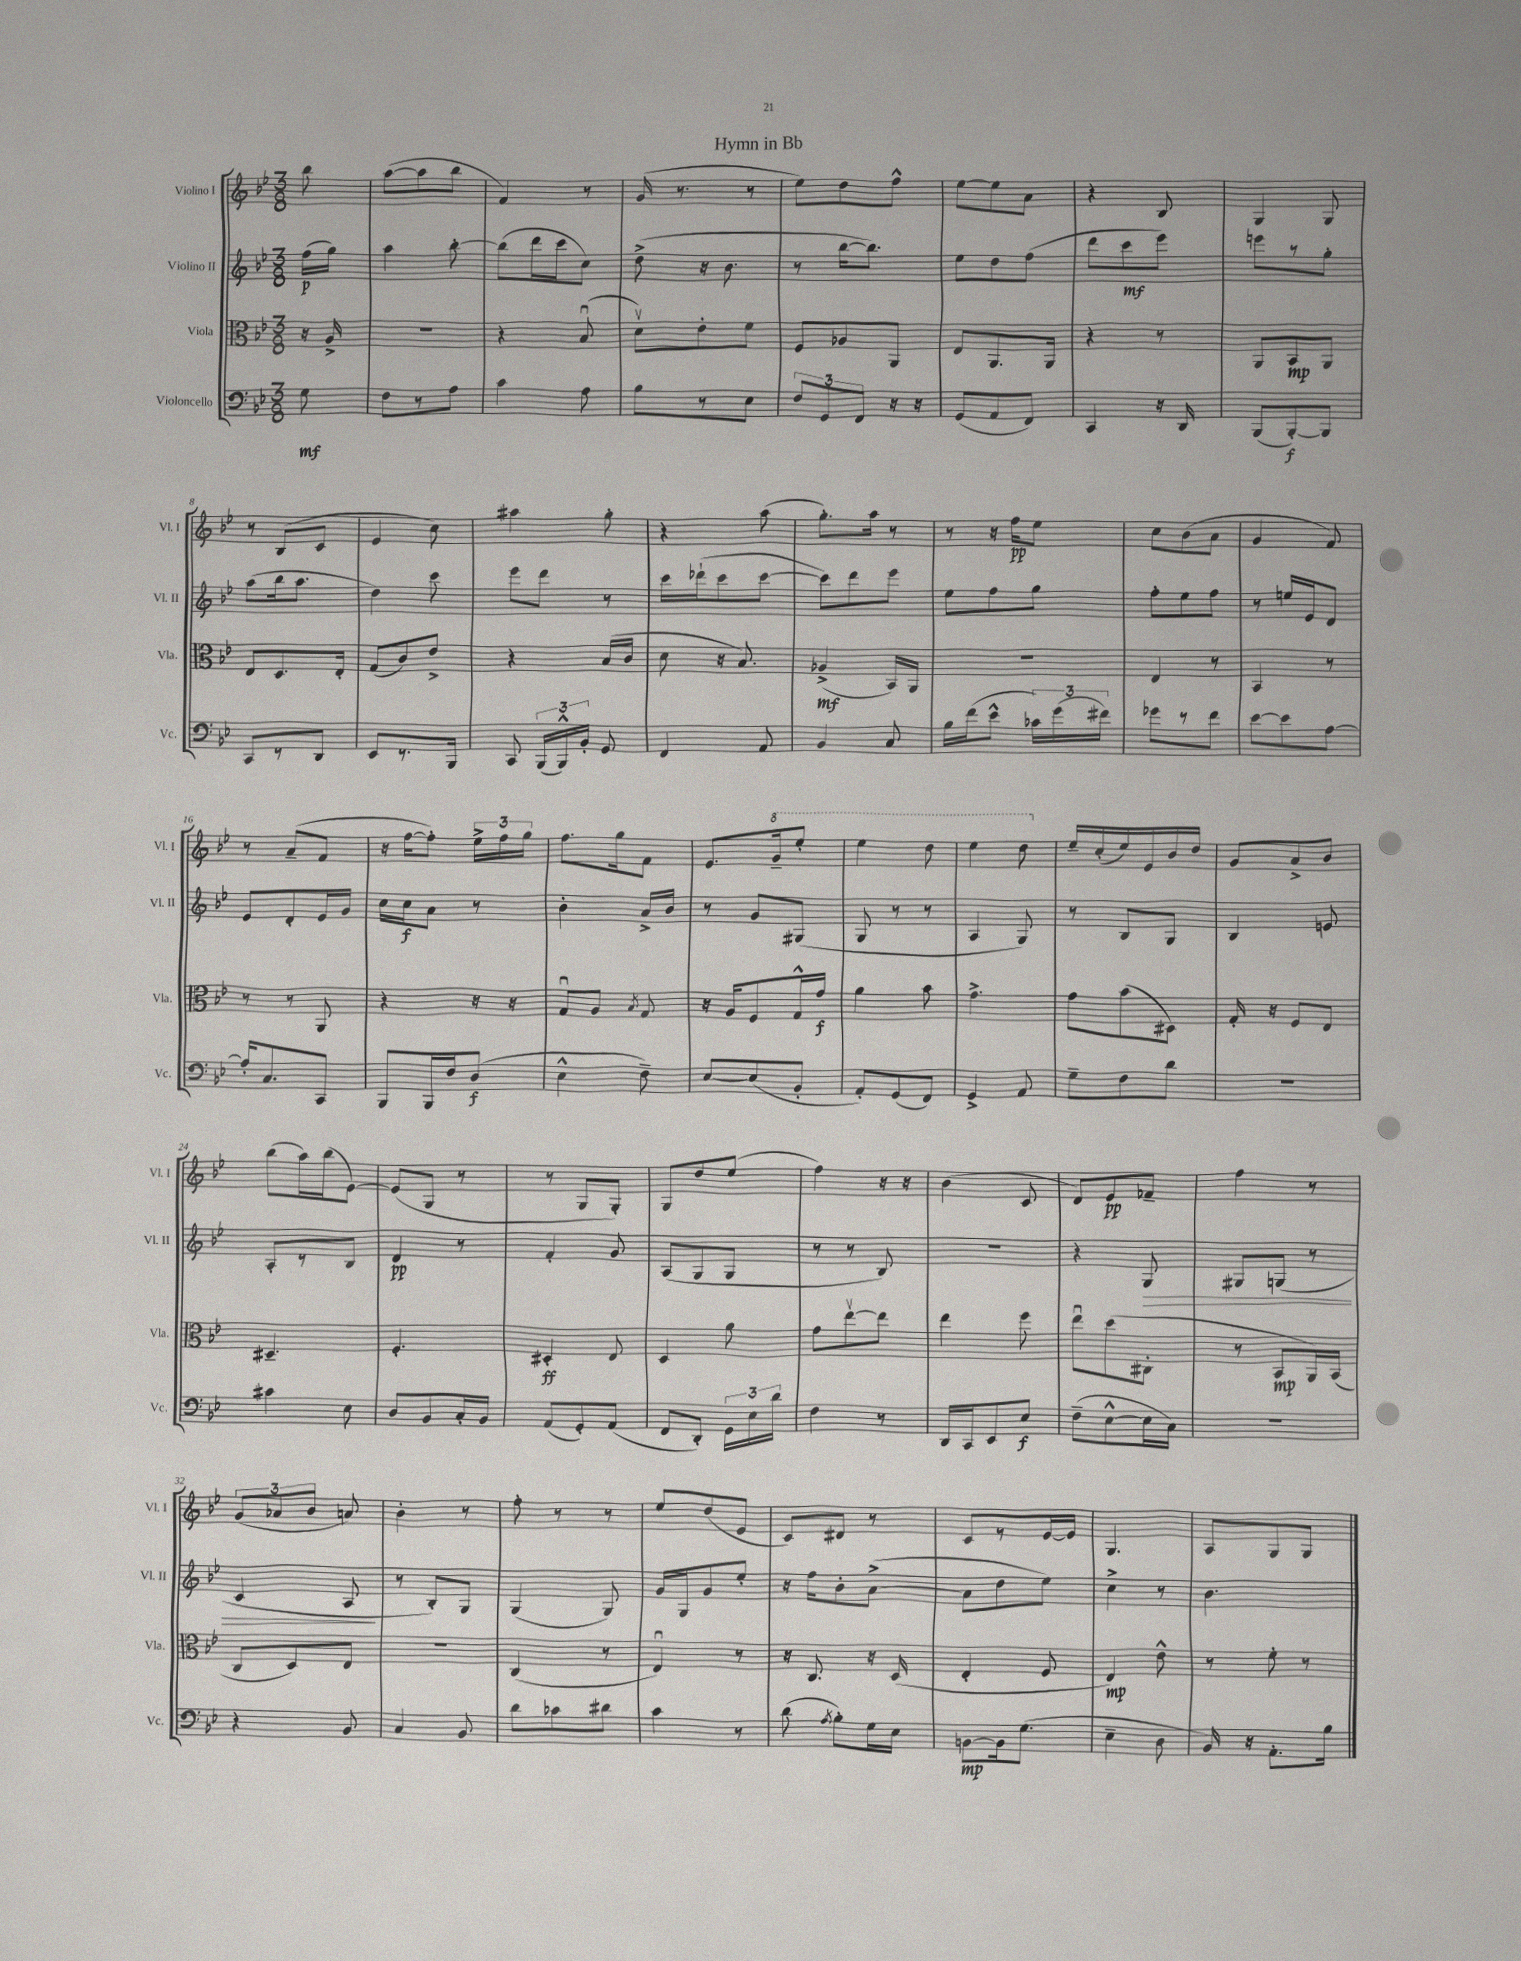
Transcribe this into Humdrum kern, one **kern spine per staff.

**kern	**kern	**kern	**kern
*staff4	*staff3	*staff2	*staff1
*clefF4	*clefC3	*clefG2	*clefG2
*k[b-e-]	*k[b-e-]	*k[b-e-]	*k[b-e-]
*M3/8	*M3/8	*M3/8	*M3/8
8G\	16r	(16ff\LL	8bb-\
.	16A^/	16gg\JJ)	.
=	=	=	=
8F\L	4.r	4aa\	([8aa\L
8r	.	.	8aa\]
8A\J	.	[8bb-'\	8bb-\J
=	=	=	=
4c\	4r	(8bb-\]L	4f/)
.	.	16ddd\L	.
.	.	16ccc\J	.
8A\	(8B-u/	8cc\J)	8r
=	=	=	=
8B-\L	8dv\L)	(8dd^\	(16g/
.	.	.	8.r
8r	8e-'\	16r	.
.	.	8.b-\	.
8E-\J	8f\J	.	8r
=	=	=	=
12F/L	8F/L	8r	8ee-\L)
12GG/	.	.	.
.	8A-/	[16bb-\LK	8dd\
12FF/J	.	.	.
.	.	8.bb-\]J)	.
16r	8AA/J	.	8ff^^\J
16r	.	.	.
=	=	=	=
(8GG/L	8E-/L	8ee-\L	[8ee-\L
8AA/	8.AA/	8dd\	8ee-\]
8FF/J)	.	(8ff\J	8a\J
.	16AA/Jk	.	.
=	=	=	=
4CC/	4r	8ddd\L	4r
.	.	8ccc\	.
16r	8r	8eee-\J)	8B-/
16DD/	.	.	.
=	=	=	=
(8BBB-/L	8AA/L	8eee\L	4G/
[8BBB-'/)	8BB-/	8r	.
8BBB-/]J	8AA/J	8gg'\J	8G/
=	=	=	=
8CC/L	8E-/L	(8aa\L	8r
8r	8.D/	16bb-\k	(8B-/L
.	.	8.aa\J	.
8DD/J	.	.	8c/J
.	16E-'/Jk	.	.
=	=	=	=
8EE-/L	(8G/L	4dd\)	4e-/
8.r	8c/)	.	.
.	8e-^/J	8ccc\	8cc\)
16BBB-/Jk	.	.	.
=	=	=	=
8CC/	4r	8eee-\L	4aa#\
(24BBB-/LL	.	8ddd\J	.
24BBB-^^/)	.	.	.
24BB-'/JJ	.	.	.
8GG/	(16B-/LL	8r	8gg'\
.	16c/JJ	.	.
=	=	=	=
4FF/	8d\	16ccc\LL	4r
.	.	(16ddd-`\J	.
.	16r	8ccc\	.
.	8.B-/)	.	.
8AA/	.	[8ccc\J	(8aa\
=	=	=	=
4BB-/	(4A-^/	8ccc\]L)	8.gg'\L)
.	.	8ddd\	.
.	.	.	16aa\Jk
8C/	16BB-/LL)	8eee-\J	8r
.	16AA/JJ	.	.
=	=	=	=
16B-\LL	4.r	8ee-\L	8r
(16f\J	.	.	.
8e-^^\J	.	8ff\	16r
.	.	.	16ff\LK
24c-\LL)	.	8gg\J	8ee-\J
(24g\	.	.	.
24f#\JJ)	.	.	.
=	=	=	=
8g-\L	4E-/	8ff'\L	8cc\L
8r	.	8ee-\	(8b-\
8f\J	8r	8ff\J	8a\J
=	=	=	=
[8e-\L	4BB-/	8r	4g/
8e-\]	.	16ee/LL	.
.	.	16e-/J	.
[8A\J	8r	8d/J	8f/)
=	=	=	=
16A'/]LK	8r	8e-/L	8r
8.C/	.	.	.
.	8r	8d'/	(8a~/L
8CC/J	8AA/	16e-/L	8f/J
.	.	16g/JJ	.
=	=	=	=
8BBB-/L	4r	16cc\LL	16r
.	.	16cc\J	[16ff\LK
16BBB-/L	.	8a\J	8ff'\]J)
16F/J	.	.	.
(8D/J	16r	8r	24ee-^\LL
.	.	.	24ff\
.	16r	.	.
.	.	.	24gg\JJ
=	=	=	=
4E-^^\	8Gu/L	4b-'\	8.ff\L
.	8A/J	.	.
.	.	.	16gg\k
.	8qB-/	.	.
8F~\)	8G/	16a^/LL	8f\J
.	.	16b-/JJ	.
=	=	=	=
[8E-/L	16r	8r	8.e-/L
.	16A/LK	.	.
(8E-/]	8F/	8g/L	.
.	.	.	16gg~/k
8BB-'/J	16G^^/L	(8G#/J	8eee-'/J
.	16g/JJ	.	.
=	=	=	=
8AA'/L)	4a\	8G/	4eee-\
(8GG/	.	8r	.
8FF/J)	8b-\	8r	8ddd\
=	=	=	=
4GG^/	4.g^\	4A/	4eee-\
8AA/	.	8G/)	8ddd\
=	=	=	=
8G~\L	8g\L	8r	16ee-~/LL
.	.	.	(16cc'/
8F\	(8b-\	8B-/L	16ee-/)
.	.	.	16e-/
8d\J	8D#\J)	8G/J	16b-/
.	.	.	16dd/JJ
=	=	=	=
4.r	16G'/	4B-/	8g/L
.	16r	.	.
.	8F/L	.	8a^/
.	8E-/J	8e/	8b-/J
=	=	=	=
4c#\	4.D#~/	8A'/L	(8bb-\L
.	.	8r	16aa\L)
.	.	.	(16bb-\J
8E-\	.	8B-/J	[8e-\J)
=	=	=	=
8D/L	4.F'/	4d/	(8e-/]L
8BB-/	.	.	8G/J
16C'/L	.	8r	8r
16BB-/JJ	.	.	.
=	=	=	=
(8AA/L	4D#'/	4f'/	8r
8GG'/)	.	.	8G/L
(8AA/J	8E-/	8g/	8G'/J)
=	=	=	=
8FF/L	4D/	(8A/L	8G/L
8DD'/J)	.	8G/	8dd/
24GG\LL	8a\	8G/J	(8ee-/J
24E-\	.	.	.
24d\JJ	.	.	.
=	=	=	=
4F\	8g\L	8r	4ff\)
.	[8ee-v\	8r	.
8r	8ee-\]J	8B-/)	16r
.	.	.	16r
=	=	=	=
16DD/LL	4ee-\	4.r	(4b-\
16CC/J	.	.	.
8EE-/	.	.	.
8E-/J	8ff\	.	8c/
=	=	=	=
(8F~\L	8ee-u\L	4r	8d/L)
[8E-^^\	(8dd\	.	8e-/
16E-\]L	8C#'\J	8G/	8f-~/J
16C\JJ)	.	.	.
=	=	=	=
4.r	8r	8G#/L	4ff\
.	8BB-/L	(8G/J	.
.	16AA/L)	8r	8r
.	(16BB-/JJ	.	.
=	=	=	=
4r	8C/L	4c/	(12g/L
.	.	.	12a-/
.	8D/)	.	.
.	.	.	12b-/J
8BB-/	8E-/J	8A/	8a/)
=	=	=	=
4C/	4.r	8r	4b-'\
.	.	8B-'/L)	.
8BB-/	.	8G/J	8r
=	=	=	=
8d\L	(4C/	(4G/	8ff'\
8c-\	.	.	8r
8d#\J	8r	8G/)	8r
=	=	=	=
4c\	4E-u/)	16g/LL	8ee-/L
.	.	16G/J	.
.	.	8g/	(8dd/
8r	8r	8ee-'/J	8e-/J
=	=	=	=
(8d\	16r	16r	8c/L)
.	8.C/	16ff\LK	.
8qA/	.	.	.
8B-'\L)	.	8b-'\	8d#/J
16G\L	16r	([8a^\J	8r
16E-\JJ	(16D/	.	.
=	=	=	=
[8BB\L	4E-'/	8a\]L	8c/L
16BB\]k	.	8dd\	8r
(8.G\J	.	.	.
.	8F/	8ee-\J)	[16e-/L
.	.	.	16e-/]JJ
=	=	=	=
4E-~\	4E-/)	4cc^\	4.G/
8D\	8e-^^\	8r	.
=	=	=	=
16BB-/)	8r	4.b-\	8A/L
16r	.	.	.
8.AA'\L	8f'\	.	8G/
.	8r	.	8G/J
16B-\Jk	.	.	.
==	==	==	==
*-	*-	*-	*-
